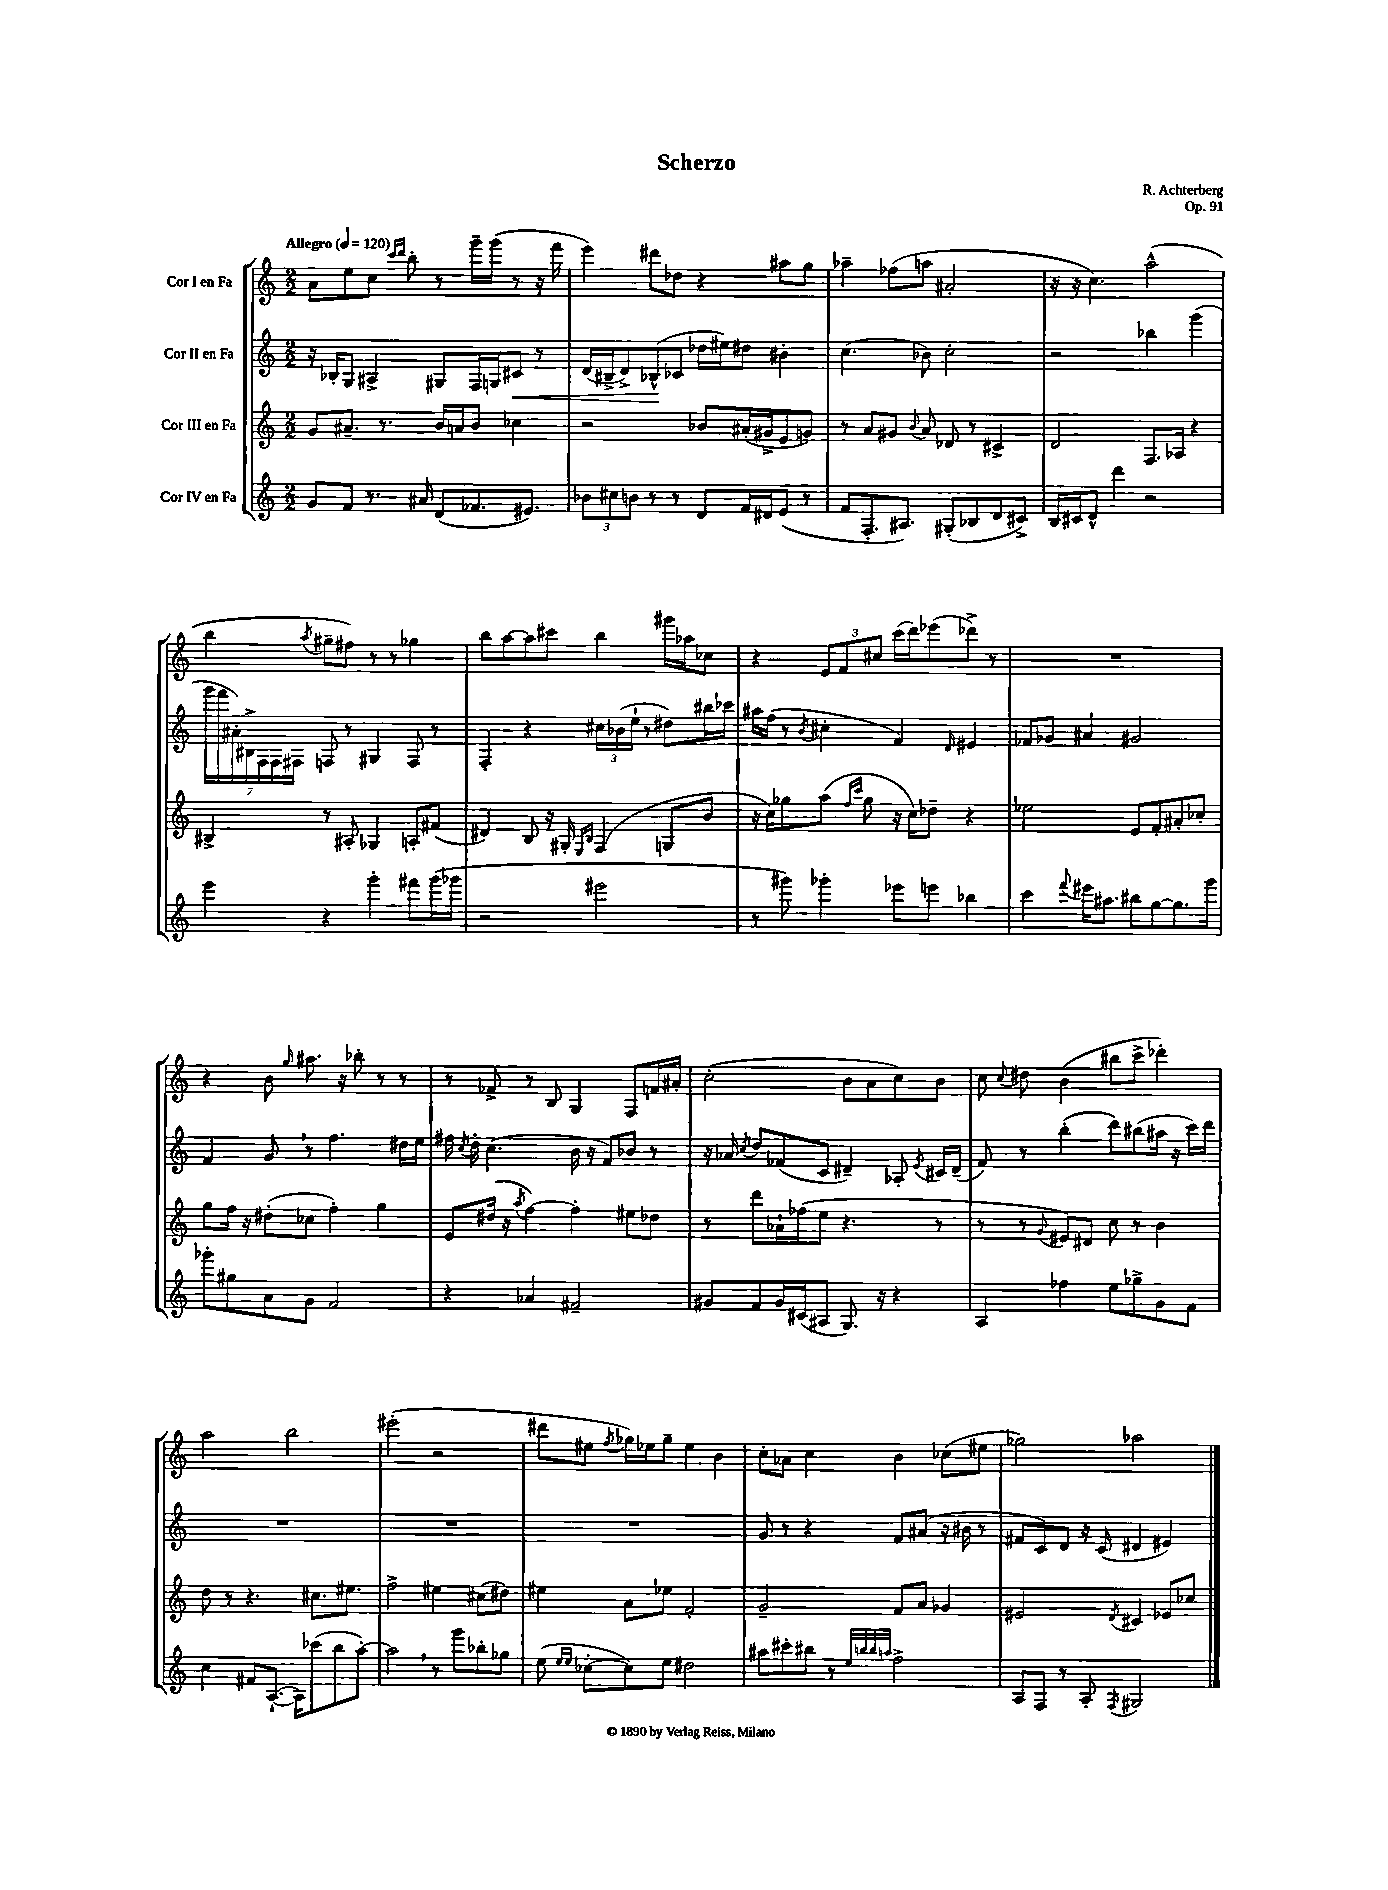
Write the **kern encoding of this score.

**kern	**kern	**kern	**kern
*staff4	*staff3	*staff2	*staff1
*clefG2	*clefG2	*clefG2	*clefG2
*k[]	*k[]	*k[]	*k[]
*M2/2	*M2/2	*M2/2	*M2/2
*MM120	*MM120	*MM120	*MM120
8g	8g	16r	8a
.	.	16B-'	.
8f	8.a#~	8G	8ee
8.r	.	4A#^	8cc
.	8.r	.	.
.	.	.	16qqccc
.	.	.	16qqddd
.	.	.	8bb'
16a#	.	.	.
(8d	16b	8G#	8r
.	16a	.	.
8.f-	8b	16F	16ggg~
.	.	16G	(16ggg
.	4cc-	8c#	8r
8.e#)	.	.	.
.	.	8r	16r
.	.	.	16fff
=	=	=	=
12b-	2r	(16d	4eee)
.	.	16B#^	.
12cc#	.	.	.
.	.	8d^)	.
12b	.	.	.
8r	.	(8B-^^	8ddd#
8r	.	8c-	8dd-
8d	8b-	16dd-	4r
.	.	16ee#)	.
16f	(16a#'	8dd#	.
16d#	16g#^	.	.
(8e	8e	4b#'	8aa#
8r	8g)	.	8gg
=	=	=	=
8f	8r	(4.cc	4aa-~
8.F'	8a	.	.
.	8g#	.	(8ff-
8.A#)	.	.	.
.	8qqb	.	.
.	8a	8b-)	8aa
(8G#'	8d-	2cc'	2a#'
8B-	8r	.	.
8d	4c#^	.	.
8c#^)	.	.	.
=	=	=	=
16B	2d	2r	16r
16c#	.	.	16r
8d^^	.	.	4.cc)
4ddd	.	.	.
2r	8.F	4bb-	(2aa^^
.	16A-	.	.
.	4r	(4ggg	.
=	=	=	=
4eee	4B#^	28ggg	4bb
.	.	28fff	.
.	.	28a#')	.
.	.	28B#^	.
.	.	28F	.
.	.	28F	.
.	.	28F#	.
.	.	.	8qaa
4r	8r	8F	8gg#~
.	8A#'	8r	8ff#)
4ggg'	4G-	4G#	8r
.	.	.	8r
8fff#	8A'	8F	4gg-
(16ggg	(8f#	8r	.
16ggg-	.	.	.
=	=	=	=
2r	4d#)	4F'	8bb
.	.	.	[8aa
.	8B	4r	8aa]
.	16r	.	8ccc#
.	16G#'	.	.
.	16qqE	.	.
.	16qqB	.	.
2eee#	(4F	24cc#	4bb
.	.	(24b-	.
.	.	24ee`	.
.	.	8r	.
.	8G	8dd#)	16ggg#
.	.	.	16aa-
.	8b	16bb#	8cc-
.	.	16ccc-	.
=	=	=	=
8r	16r	16aa#	4r
.	16cc)	(16ff	.
8ggg#)	8gg-	8r	.
.	.	8qb	.
4ggg-'	(8aa	4cc#'	12e
.	.	.	12f
.	16qqff	.	.
.	16qqccc	.	.
.	8gg-	.	.
.	.	.	12cc#
8eee-	16r	4f)	(16ccc
.	16cc)	.	16ddd)
8eee	8dd-~	.	(8eee-
.	.	16qqd	.
4bb-	4r	4e#	8ddd-^)
.	.	.	8r
=	=	=	=
4ccc	2ee-	8f-	1r
.	.	8g-	.
8qqfff	.	.	.
16eee#	.	4a#	.
8.aa#	.	.	.
8bb#	8e	2g#	.
[8gg	8f'	.	.
8.gg]	8a#'	.	.
.	8cc-'	.	.
16ggg	.	.	.
=	=	=	=
8ggg-'	8gg	4f	4r
8gg#	16ff	.	.
.	16r	.	.
8a	(8dd#'	8g	8b
.	.	.	16qqgg
8g	8cc-	8r	8.aa#
2f	4ff')	4.ff	.
.	.	.	16r
.	.	.	8bb-'
.	4gg	.	8r
.	.	16dd#	8r
.	.	16ee	.
=	=	=	=
4r	8e	16ff#	8r
.	.	8qcc	.
.	.	16dd'	.
.	(16dd#	(4.cc	8f-^
.	16r	.	.
.	8qaa	.	.
4a-	[4ff)	.	8r
.	.	.	8B
2f#~	4ff']	16b	4G
.	.	16r	.
.	.	8f)	.
.	8ee#	8b-	8F
.	8dd-	8r	16f
.	.	.	16a#'
=	=	=	=
8g#	8r	16r	(2cc'
.	.	16a-	.
.	.	8qcc	.
8f	8ddd	8dd	.
16g#	16a-`	(8f-	.
(16c#	(16ff-	.	.
8A#	8ee	8c	.
8.G)	4.r	4d#~)	8b
.	.	.	8a
16r	.	.	.
4r	.	8A-'	8cc)
.	.	8qe	.
.	8r	16c#	8b
.	.	(16d#~	.
=	=	=	=
4A	8r	8f)	8cc
.	.	.	8qqcc
.	8r	8r	8dd#
.	8qqg	.	.
4ff-	8e#)	(4bb'	(4b
.	8d#	.	.
8ee	8cc	8ddd)	8bb#
8gg-^	8r	(8bb#	8ccc^
8g	4b	16aa#	4ddd-')
.	.	16r	.
8f	.	16ccc)	.
.	.	16ddd	.
=	=	=	=
4cc	8dd	1r	2aa
.	8r	.	.
8f#	4.r	.	.
([8.A`	.	.	.
.	.	.	2bb
16A])	.	.	.
(8ccc-	8.cc#	.	.
8bb	.	.	.
.	8.ee#	.	.
[8aa')	.	.	.
=	=	=	=
2aa]	2ff^	1r	(2eee#'
8r	4ee#	.	2r
8ggg	.	.	.
8bb-'	(8cc#	.	.
8gg-	8dd#)	.	.
=	=	=	=
(8ee	4ee#	1r	8ddd#
16qqee	.	.	.
16qqee	.	.	.
[8cc-'	.	.	8ee#
.	.	.	8qff
8cc-])	8a	.	16gg-)
.	.	.	16ee-
8ee	8ee-	.	8gg-~
2dd#	2f'	.	4ee-
.	.	.	4b
=	=	=	=
8aa#	2g~	8g	8cc'
8ccc#'	.	8r	8a-
8bb#	.	4r	4cc
8r	.	.	.
32qqee	.	.	.
32qqbb	.	.	.
32qqbb	.	.	.
32qqaa	.	.	.
2ff^	8f	8f	4b
.	8a	(8a#	.
.	4g-	16r	(8cc-
.	.	16b#	.
.	.	8r	8ee#
=	=	=	=
8A	2e#	8f#	2gg-)
8F	.	8c)	.
8r	.	8d	.
8A'	.	16r	.
.	.	(16c	.
8qF	8qd	.	.
2G#	4c#	4d#	2aa-
.	8e-	4e#)	.
.	8cc-	.	.
==	==	==	==
*-	*-	*-	*-
